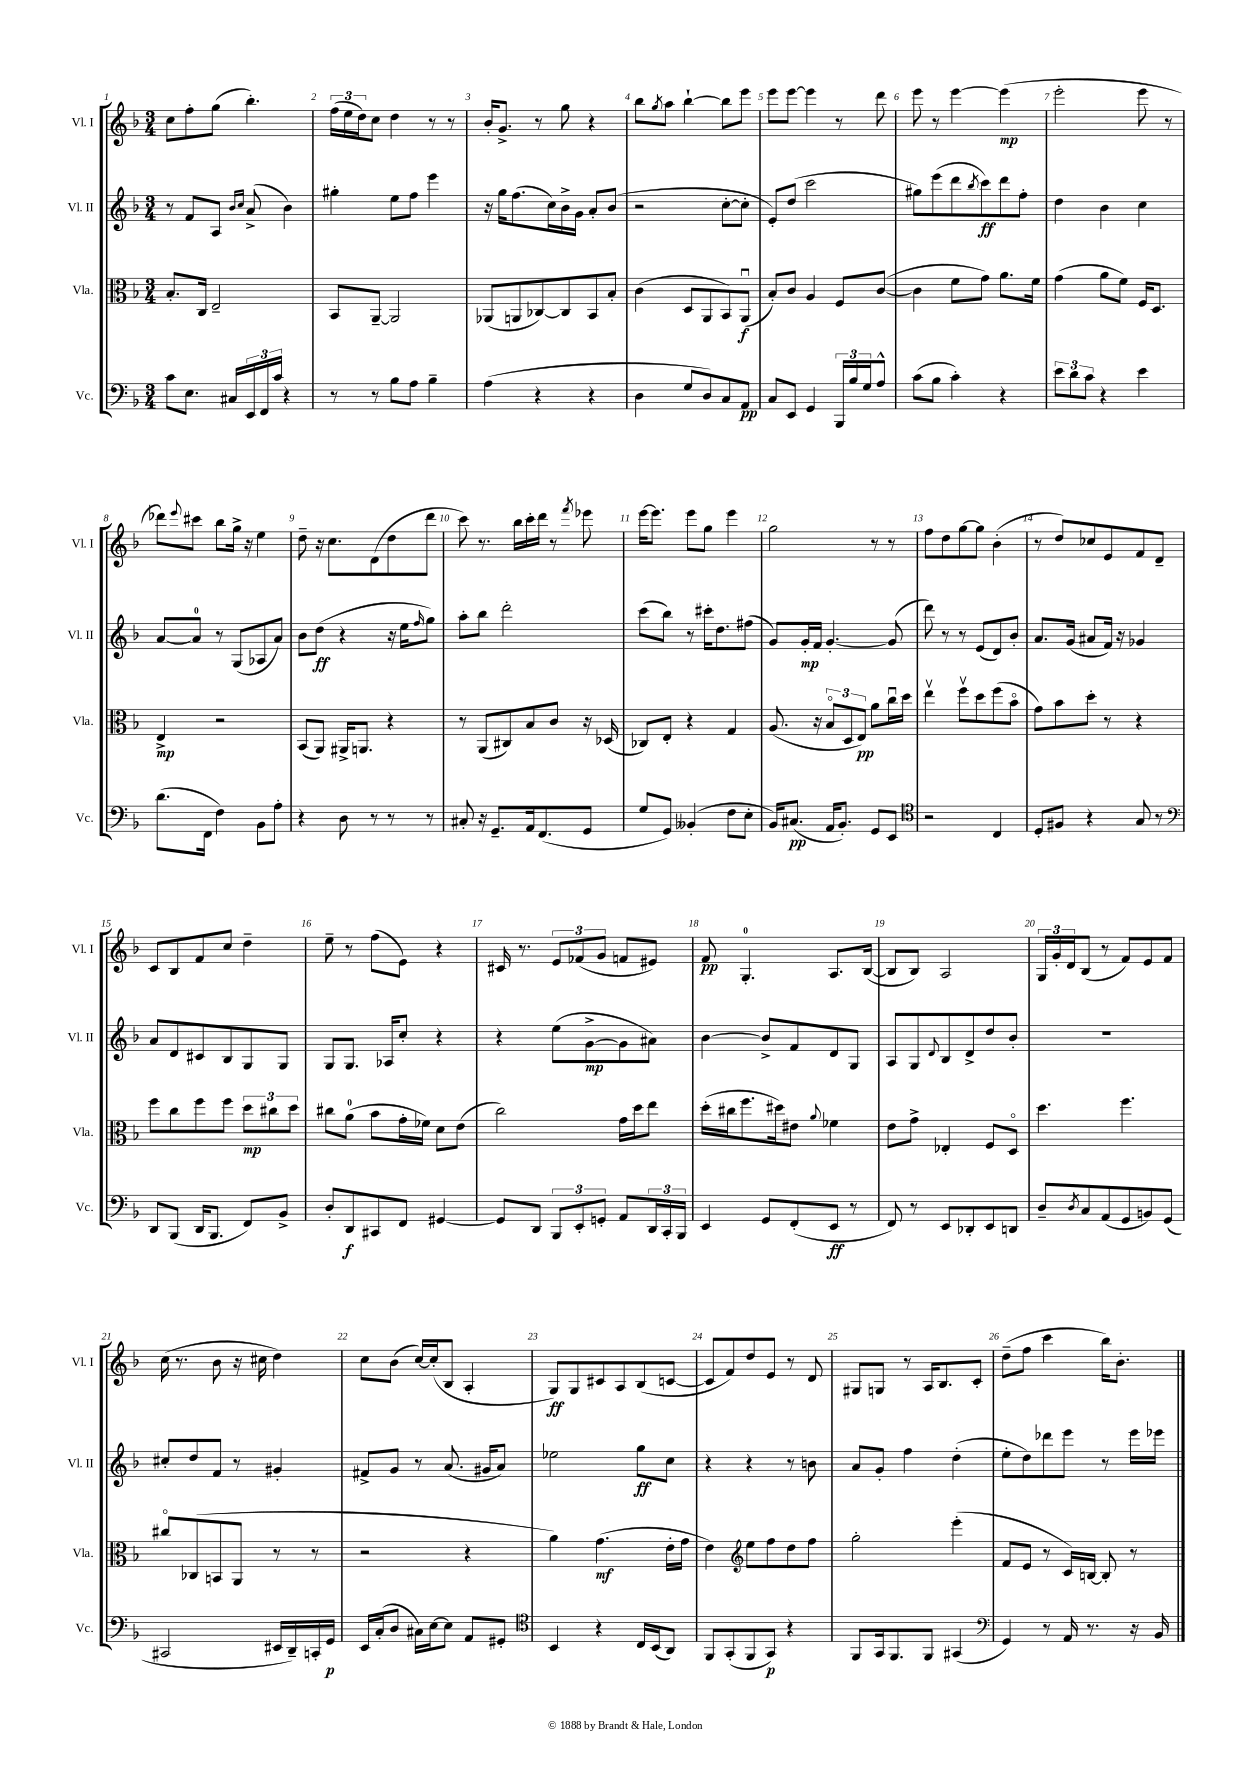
<<
\new StaffGroup <<
\new Staff = "s0" \with { instrumentName = "Vl. I" shortInstrumentName = "Vl. I" } {
    \clef treble \key f \major \numericTimeSignature \time 3/4
    c''8 f''8-. g''8( bes''4.-.) |
    \tuplet 3/2 { f''16( e''16 d''16) } c''8 d''4 r8 r8 |
    bes'16-. g'8.-> r8 g''8 r4 |
    bes''8 \acciaccatura { g''8 } a''8 bes''4~-! bes''8 e'''8 |
    e'''8 e'''8~ e'''4 r8 d'''8 |
    e'''8 r8 e'''4~ e'''4\mp( |
    e'''2-. e'''8 r8 |
    des'''8) \appoggiatura { e'''8 } cis'''8 bes''8 g''16-> r16 e''4 |
    d''8-- r16 c''8. d'8( d''8 d'''8 |
    c'''8) r8. bes''16 c'''16-. d'''16 r8 \acciaccatura { f'''8 } ees'''8 |
    e'''16~ e'''8. e'''8 g''8 e'''4 |
    g''2 r8 r8 |
    f''8 d''8 g''8~ g''8 bes'4-.( |
    r8 d''8) ces''8 e'8 f'8 d'8-- |
    c'8 bes8 f'8 c''8 d''4-- |
    e''8-- r8 f''8( e'8) r4 |
    cis'16 r8. \tuplet 3/2 { e'8 fes'8( g'8 } f'8 eis'8) |
    f'8\pp g4.-0-. a8. bes16~( |
    bes8 bes8) a2 |
    \tuplet 3/2 { g16 g'16-. d'16 } bes8( r8 f'8) e'8 f'8 |
    c''16( r8. bes'8 r16 cis''16 d''4) |
    c''8 bes'8( c''16~) c''16-.( bes8 a4-. |
    g8\ff) g8 cis'8 a8 bes8( c'8~ |
    c'8 f'8) d''8 e'8 r8 d'8 |
    gis8 g8 r8 a16 bes8. c'8-. |
    d''8--( f''8 c'''4 bes''16) bes'8.-. \bar "|." |
}
\new Staff = "s1" \with { instrumentName = "Vl. II" shortInstrumentName = "Vl. II" } {
    \clef treble \key f \major \numericTimeSignature \time 3/4
    r8 f'8 a8 \grace { bes'16 c''16 } a'8->( bes'4) |
    gis''4-. e''8 f''8 e'''4 |
    r16 g''16 f''8.( c''16) bes'16-> g'16 a'8-. bes'8( |
    r2 c''8~-. c''8-. |
    e'8-.) d''8( c'''2 |
    gis''8) e'''8( d'''8 \acciaccatura { bes''8 } c'''8\ff) d'''8 f''8-. |
    d''4 bes'4 c''4 |
    a'8~ a'8-0 r8 g8( aes8 a'8) |
    bes'8 d''8\ff( r4 r16 e''16 \grace { f''16 } g''8) |
    a''8-. bes''8 d'''2-. |
    c'''8( bes''8) r8 cis'''16-. d''8. fis''8( |
    g'8) g'16-.\mp f'16 g'4.~-. g'8( |
    d'''8) r8 r8 e'8( d'8) bes'8-. |
    a'8. g'16( ais'8 f'16) r16 ges'4 |
    a'8 d'8 cis'8 bes8 g8 g8 |
    g8 g8. aes16 c''8-. r4 |
    r4 e''8( g'8~->\mp g'8 ais'8) |
    bes'4~ bes'8-> f'8 d'8 g8 |
    a8 g8 \appoggiatura { d'8 } bes8 d'8-> d''8 bes'8-. |
    R2. |
    cis''8-. d''8 f'8 r8 gis'4-. |
    fis'8-> g'8 r8 a'8.( gis'16 a'8) |
    ees''2 g''8\ff c''8 |
    r4 r4 r8 b'8 |
    a'8 g'8-. f''4 d''4-.( |
    e''8-. d''8) des'''8 e'''8 r8 e'''16 ees'''16 \bar "|." |
}
\new Staff = "s2" \with { instrumentName = "Vla." shortInstrumentName = "Vla." } {
    \clef alto \key f \major \numericTimeSignature \time 3/4
    bes8.-. c16 e2-- |
    bes,8 a,8~-- a,2 |
    aes,8( a,8 ces8~) ces8 bes,8 bes8-. |
    c'4( d8 a,8 bes,8) a,8\downbow\f( |
    bes8-.) c'8 a4 f8 c'8~( |
    c'4 f'8 g'8) a'8. f'16 |
    g'4( a'8 f'8) f16 d8. |
    e4->\mp r2 |
    bes,8( a,8) ais,16-> a,8. r4 |
    r8 a,8( cis8) bes8 c'8 r16 des16( |
    ces8) e8-. r4 g4 |
    a8.( r16 \tuplet 3/2 { bes8\flageolet d8 e8\pp) } a'8 c''16\downbow d''16 |
    e''4\upbow f''8\upbow d''8 f''8( bes'8\flageolet |
    g'8) bes'8 d''8-. r8 r4 |
    f''8 c''8 f''8 f''8 \tuplet 3/2 { d''8\mp cis''8 d''8 } |
    cis''8 a'8-0( bes'8 g'16-. fes'16) d'8 e'8( |
    c''2) g'16 d''16 e''8 |
    d''16-.( cis''16 f''8. dis''16) eis'8 \appoggiatura { a'8 } fes'4 |
    e'8 g'8-> ees4-. f8 d8\flageolet |
    d''4. f''4. |
    cis''8\flageolet ces8( b,8 a,8 r8 r8 |
    r2 r4 |
    a'4) g'4.\mf( e'16-. g'16 |
    e'4) \clef treble e''8 f''8 d''8 f''8 |
    g''2-. e'''4-.( |
    f'8 e'8 r8 c'16) b16~ b8-. r8 \bar "|." |
}
\new Staff = "s3" \with { instrumentName = "Vc." shortInstrumentName = "Vc." } {
    \clef bass \key f \major \numericTimeSignature \time 3/4
    c'8 e8. cis16 \tuplet 3/2 { e,16 f,16 c'16 } r4 |
    r8 r8 bes8 a8 bes4-- |
    a4( r4 r4 |
    d4 g8 d8) c8 a,8\pp |
    c8 e,8 g,4 \tuplet 3/2 { bes,,16 bes16 g16 } a8-^ |
    c'8( bes8 c'4-.) r4 |
    \tuplet 3/2 { e'8 d'8 c'8 } r4 e'4 |
    d'8.( f,16 f4) bes,8 a8-. |
    r4 d8 r8 r8 r8 |
    cis8-. r16 g,8.-- a,16 f,8.( g,8 |
    g8 g,8) beses,4-.( f8 e8-. |
    bes,16) cis8.\pp( a,16 bes,8.-.) g,8 e,8 |
    \clef tenor r2 c4 |
    d8-. fis8 r4 g8 r8 |
    \clef bass d,8 bes,,8( d,16 bes,,8. f,8) bes,8-> |
    d8-. d,8\f cis,8 f,8 gis,4~ |
    gis,8 d,8 \tuplet 3/2 { bes,,8 e,8-. g,8-. } a,8 \tuplet 3/2 { d,16 c,16-. bes,,16 } |
    e,4 g,8 f,8-.( e,8\ff r8 |
    f,8) r8 e,8 des,8-. e,8 d,8 |
    d8-- \acciaccatura { d8 } c8 a,8( g,8 b,8) g,8( |
    cis,2 eis,16 d,16--) c,16-. g,16\p |
    e,16 c16-.( d8 cis16) e16~ e8 a,8 gis,8-. |
    \clef tenor bes,4 r4 c16 bes,16( a,8) |
    f,8 g,8-.( f,8 g,8\p) r4 |
    f,8 g,16 f,8. f,8 gis,4( |
    \clef bass g,4) r8 a,16 r8. r16 bes,16 \bar "|." |
}
>>
>>
\layout { \context { \Score \override BarNumber.break-visibility = ##(#f #t #t) barNumberVisibility = #all-bar-numbers-visible } }
